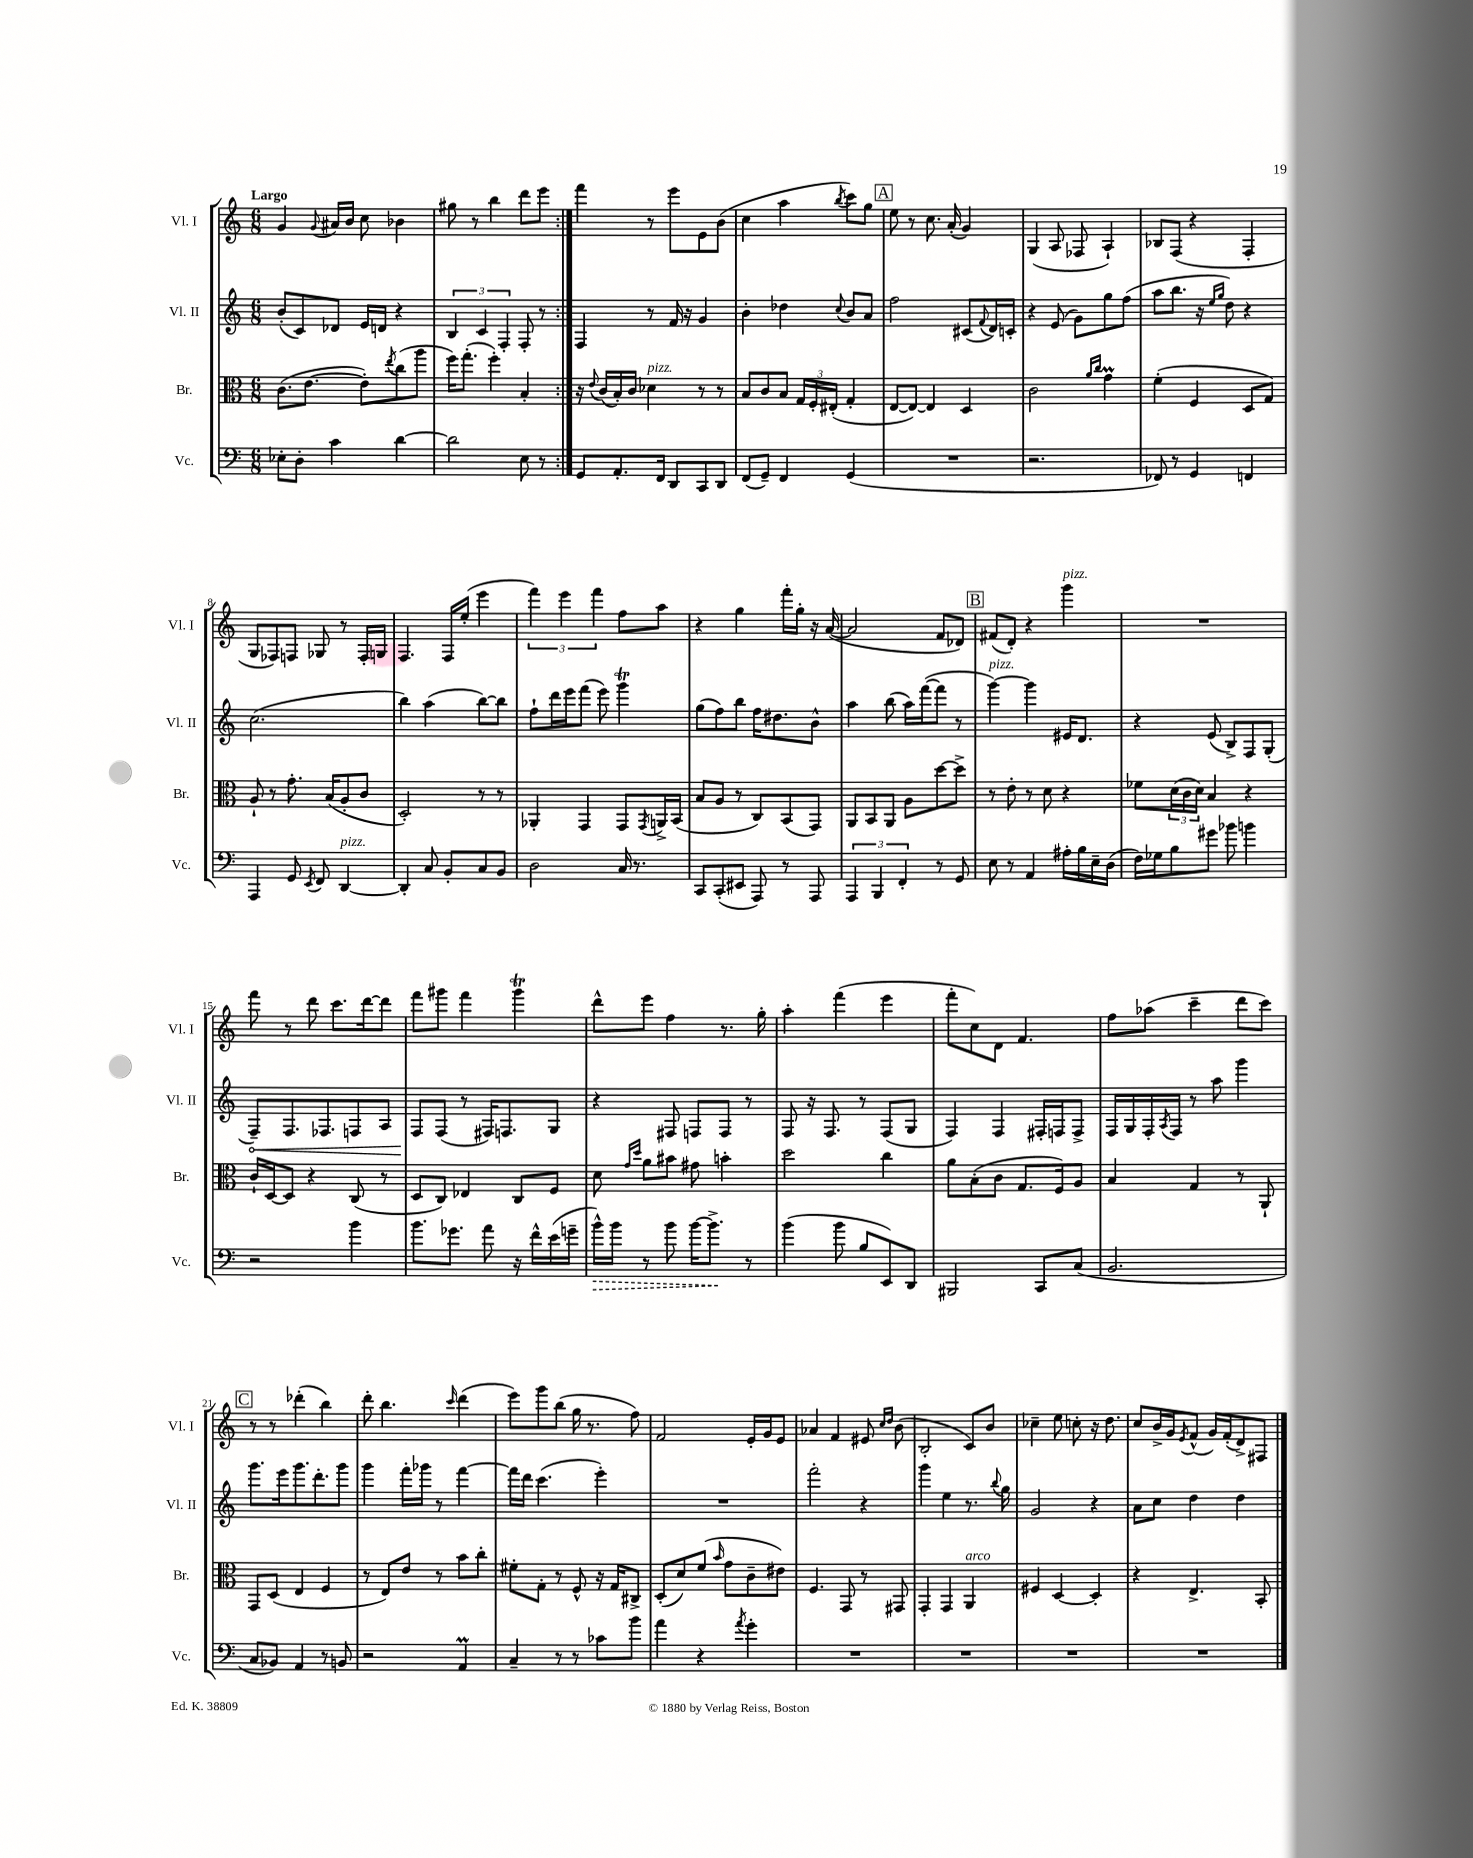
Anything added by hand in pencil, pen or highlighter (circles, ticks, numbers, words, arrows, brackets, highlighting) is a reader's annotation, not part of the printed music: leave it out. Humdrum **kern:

**kern	**kern	**kern	**kern
*staff4	*staff3	*staff2	*staff1
*clefF4	*clefC3	*clefG2	*clefG2
*k[]	*k[]	*k[]	*k[]
*M6/8	*M6/8	*M6/8	*M6/8
8E-'\L	(8.c\L	(8b'/L	4g/
8D'\J	.	8c/)	.
.	[8.e\J	.	.
.	.	.	8qqg/
4c\	.	8d-/J	16a#/LL
.	.	.	16b/JJ
.	8e'\]L)	16e/LL	8cc\
.	.	16d/JJ	.
.	8qee/	.	.
[4d\	(8cc\	4r	4b-\
.	8aa\J	.	.
=	=	=	=
2d\]	16ff\LK)	6B/	8gg#\
.	(8.gg'\J	.	.
.	.	.	8r
.	.	6c/	.
.	4ff'\)	.	4bb\
.	.	6F'/	.
8E\	4B'/	8F'/	8ddd\L
8r	.	8r	8eee\J
=:|!	=:|!	=:|!	=:|!
8GG/L	16r	4F/	4fff\
.	8qqe/	.	.
.	(16c/LL	.	.
8.AA'/	16B'/)	.	.
.	16c/JJ	.	.
.	4d-\	8r	8r
16FF/Jk	.	.	.
8DD/L	.	16f/	8eee\L
.	.	16r	.
8CC/	8r	4g/	8e\
8DD/J	8r	.	(8b\J
=	=	=	=
(8FF/L	8B/L	4b'\	4cc\
8GG~/J)	8c/	.	.
4FF/	8B/J	4dd-\	4aa\
.	24G/LL	.	.
.	24F'/	.	.
.	(24E#'/JJ	.	.
.	.	8qqcc/	8qbb/
(4GG/	4G'/	8b/L	8ccc\L)
.	.	8a/J	8gg\J
=	=	=	=
2.r	[8E/L	2ff\	8ee\
.	8E/_J)	.	8r
.	4E/]	.	8.cc\
.	.	.	(16a'/
.	4D/	(8c#/L	4g/)
.	.	8qqf/	.
.	.	16d/L)	.
.	.	16c'/JJ	.
=	=	=	=
2.r	2c\	4r	(4G/
.	.	(8e/	8A/
.	.	8g\L)	8F-/
.	16qqa/LL	.	.
.	16qqcc/JJ	.	.
.	4g\	8gg\	4A`/)
.	.	(8ff\J	.
=	=	=	=
8FF-/)	(4f'\	8aa\L	8B-/L
8r	.	8.bb\J	(8F/J
4GG/	4F/	.	4r
.	.	16r	.
.	.	16qqee/LL	.
.	.	16qqgg/JJ	.
.	.	8dd\)	.
4FF/	8D/L	4r	4F'/
.	8G/J)	.	.
=	=	=	=
4AAA/	8A`/	(2.cc\	8G/L
.	8r	.	8F-/)
8GG/	8.g'\	.	8F/J
8qEE/	.	.	.
8FF/	.	.	8G-/
.	(16B/LK	.	.
[4DD/	8A'/	.	8r
.	8c/J	.	16F'/LL
.	.	.	16G/JJ
=	=	=	=
4DD'/]	2D'/)	4bb\)	4.F/
8C/	.	(4aa\	.
8BB'/L	.	.	16F/LL
.	.	.	(16ee'/JJ
8C/	8r	[8bb\L)	4eee\
8BB/J	8r	8bb\]J	.
=	=	=	=
2D\	4AA-'/	8ff`\L	6fff\)
.	.	16ddd\L	.
.	.	.	6eee\
.	.	16eee\J	.
.	4GG/	(8fff\J	.
.	.	.	6fff\
.	.	8eee\)	.
16C/	8GG/L	4ggg\	8ff\L
8.r	.	.	.
.	8qGG/	.	.
.	16AA^/L	.	8aa\J
.	(16BB/JJ	.	.
=	=	=	=
8CC/L	8B/L	(8gg\L	4r
(8CC'/	8A/J	8ff\)	.
8EE#/J	8r	8bb\J	4gg\
8AAA/)	8C/L)	16ff\LK	.
.	.	8.dd#\	.
8r	(8BB/	.	16fff'\LL
.	.	.	16gg'\JJ
8AAA/	8GG/J)	8b^^\J	16r
.	.	.	([16a/
=	=	=	=
6AAA/	8AA/L	4aa\	2a/]
.	8BB/	.	.
6BBB/	.	.	.
.	8AA/J	(8bb\	.
6FF'/	.	.	.
.	8A\L	16aa\LL)	.
.	.	([16fff\J	.
8r	[8dd\	8fff\]J	8f/L
8GG/	8dd^\]J	8r	8d-/J)
=	=	=	=
8E\	8r	[4ggg\)	(8f#/L
8r	8e'\	.	8d'/J)
4AA/	8r	4ggg\]	4r
.	8d\	.	.
16A#'\LL	4r	16e#/LK	4ggg\
16B\	.	8.d/J	.
16E~\	.	.	.
(16D\JJ	.	.	.
=	=	=	=
16F\LL)	8f-\L	4r	2.r
16G-\J	.	.	.
8B\	(24d\L	.	.
.	24c\	.	.
.	24d\JJ)	.	.
8g#\J	4B/	(8e/	.
8b-\	.	8B^/L)	.
4b\	4r	8F/	.
.	.	(8G'/J	.
=	=	=	=
2r	16c`/LL	8F~/L)	8fff\
.	[16D/J	.	.
.	8D/]J	8.F/	8r
.	4r	.	8ddd\
.	.	8.F-/	.
.	.	.	8.ccc\L
4b\	(8C/	8F/	.
.	.	.	[16ddd\k
.	8r	8A/J	8ddd\]J
=	=	=	=
8.b\L	8D/L	8F/L	8fff\L
.	8C/J)	(8F/J	8ggg#\J
8.g-\J	.	.	.
.	4E-/	8r	4fff\
8a\	.	16F#/LK)	.
.	.	8.F/	.
16r	8C/L	.	4ggg#\
16f^^\LL	.	.	.
(16e\	8F/J	8G/J	.
16g~\JJ	.	.	.
=	=	=	=
16b^^\LL)	8d\	4r	8ddd^^\L
16b\JJ	.	.	.
.	16qqg/LL	.	.
.	16qqdd/JJ	.	.
8r	8a\L	.	8eee\J
8b\	8b#\J	8F#/	4ff\
[16b\LK	8g#\	8F/L	.
8.b^\]J	.	.	.
.	4b'\	8F/J	8.r
8r	.	8r	.
.	.	.	16gg'\
=	=	=	=
(4b\	2dd\	8F/	4aa'\
.	.	16r	.
.	.	8.F/	.
8b\	.	.	(4fff\
8B/L	.	8r	.
8EE/)	4cc\	(8F/L	4eee\
8DD/J	.	8G/J	.
=	=	=	=
2BBB#/	8a\L	4F/)	8fff'\L
.	(8B'\	.	8cc\)
.	8c\J	4F/	8d\J
.	8.G/L	.	4.f/
8CC/L	.	16F#'/LL	.
.	16F/k)	16F/J	.
(8C/J	8A/J	8F^/J	.
=	=	=	=
2.BB/	4B/	16F/LL	8ff\L
.	.	16G/	.
.	.	16F'/	(8aa-\J
.	.	8qA/	.
.	.	16F/JJ	.
.	4G/	8r	4ccc~\
.	.	8aa\	.
.	8r	4ggg\	8ddd\L
.	8AA`/	.	8ccc\J)
=	=	=	=
8C/L	8GG/L	8.ggg\L	8r
8BB-/J)	(8D/J	.	8r
.	.	16eee\k	.
4AA/	4E/	8.ggg\	(4ddd-'\
.	.	8.ddd'\	.
8r	4F/	.	4bb\)
8BB/	.	8ggg\J	.
=	=	=	=
2r	8r	4ggg\	8ddd'\
.	8E/L)	.	4.bb\
.	8e/J	16fff'\LL	.
.	.	16ggg-\JJ	.
.	8r	8r	.
.	.	.	16qqccc/
4AA/	8b\L	[4fff\	(4ddd\
.	8cc'\J	.	.
=	=	=	=
4C~/	8f#'\L	16fff\]LL	8eee\L)
.	.	16ddd\JJ	.
.	8G'\J	(4.ccc\	8ggg\
8r	8r	.	(8bb\J
8r	8F^^/	.	16gg\
.	.	.	8.r
8c-\L	16r	4eee'\)	.
.	16G/LK	.	.
8b\J	8C#^/J	.	8ff\)
=	=	=	=
4a\	(8D'/L	2.r	2f/
.	8d/)	.	.
4r	(8f/J	.	.
.	16qqb/	.	.
.	8g\L	.	.
8qa/	.	.	.
4g'\	8c~\	.	16e'/LL
.	.	.	16g/J
.	8e#\J)	.	8e/J
=	=	=	=
2.r	4.F/	2fff'\	4a-/
.	.	.	4f/
.	8GG/	.	.
.	8r	4r	8e#/
.	.	.	16qqcc/LL
.	.	.	16qqdd/JJ
.	8GG#/	.	(8b\
=	=	=	=
2.r	4GG'/	4ggg\	2B'/
.	4GG/	4ee\	.
.	4AA/	8.r	8c/L)
.	.	.	8b/J
.	.	8qqbb/	.
.	.	16gg\	.
=	=	=	=
2.r	4F#/	2g/	4cc-~\
.	[4D/	.	8ee\
.	.	.	8cc'\
.	4D'/]	4r	16r
.	.	.	8.dd\
=	=	=	=
2.r	4r	8a\L	8cc/L
.	.	8cc\J	16b^/L
.	.	.	16g/J
.	.	.	8qe/
.	4.E^/	4dd\	(8f^^/J
.	.	.	16g/LL)
.	.	.	(16f'/J
.	.	4dd\	8d^/)
.	8BB'/	.	8F#/J
==	==	==	==
*-	*-	*-	*-
